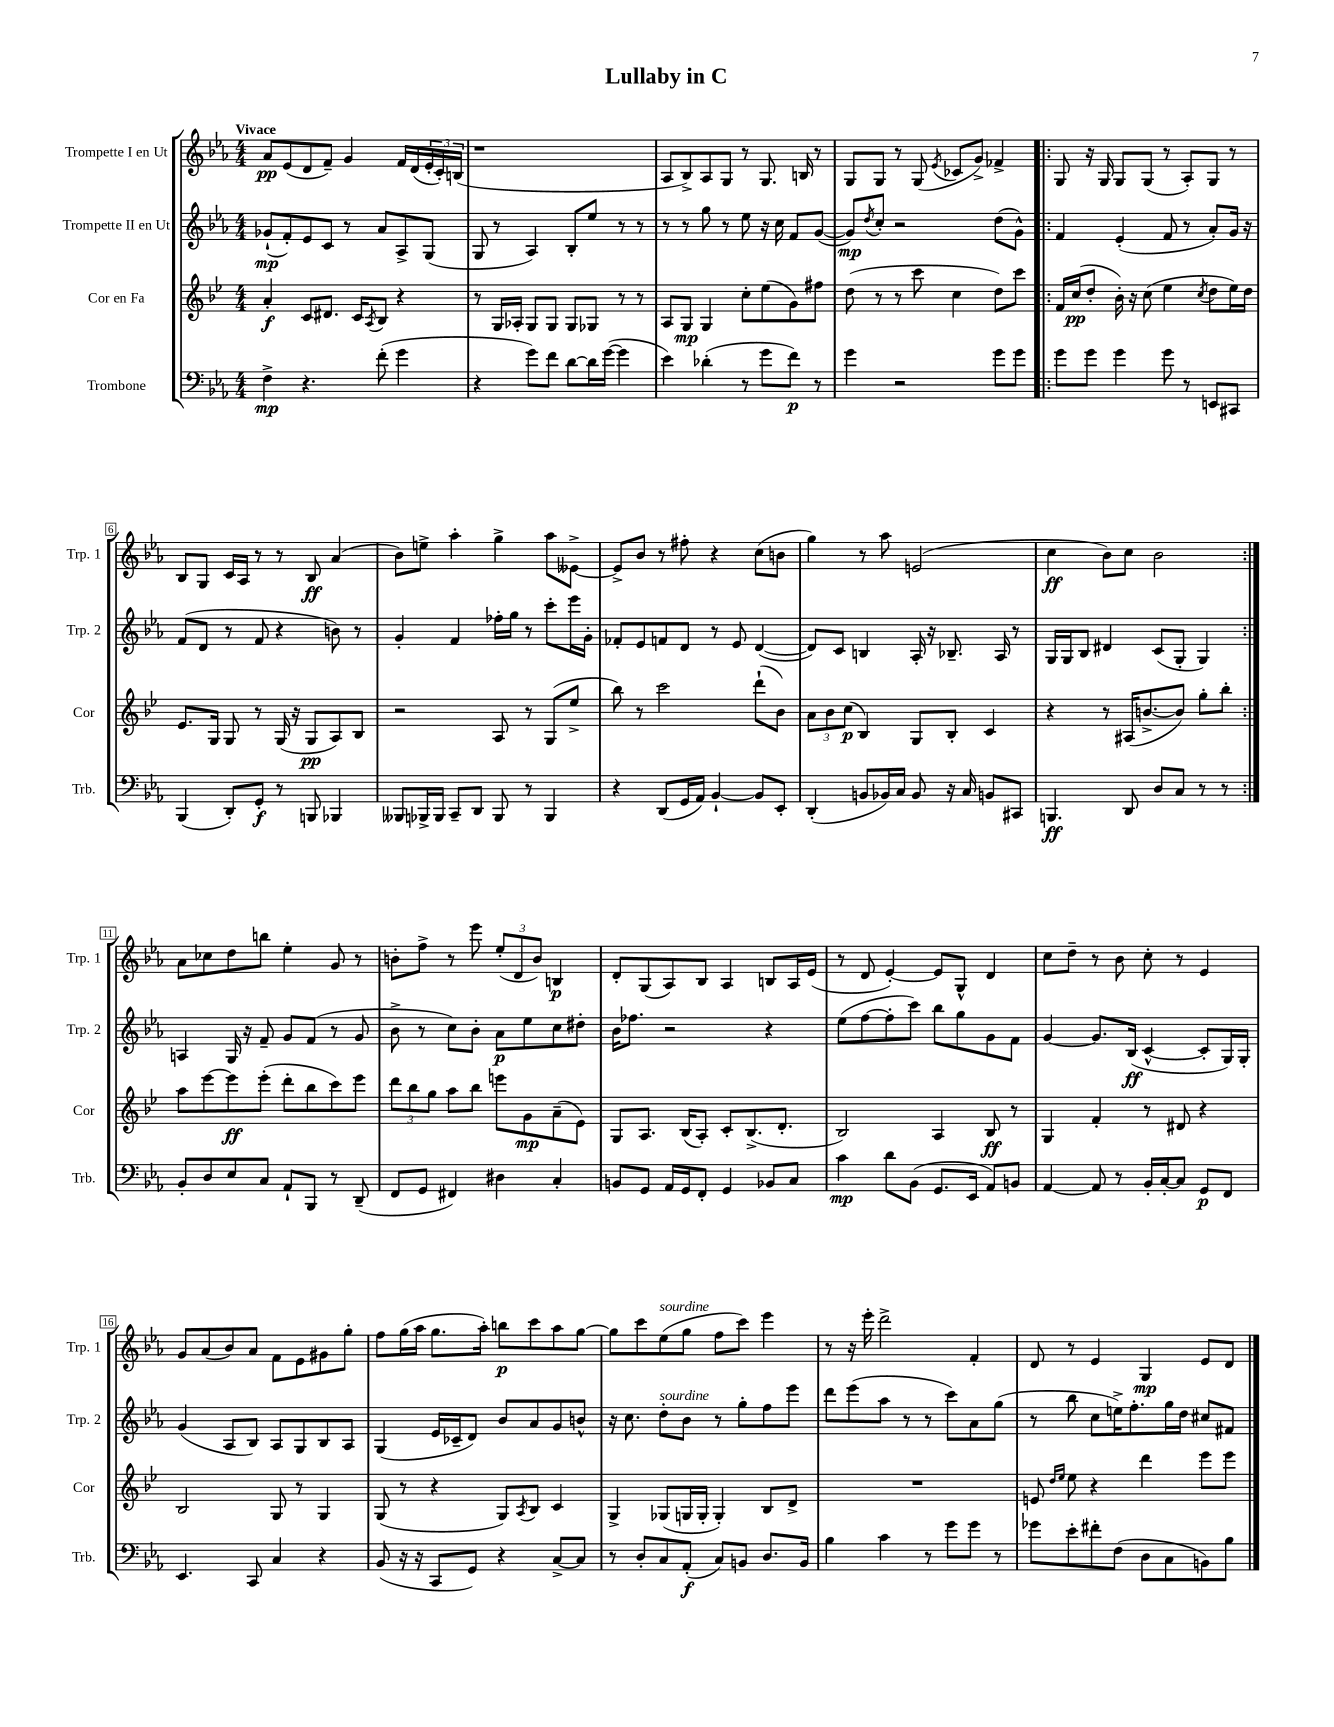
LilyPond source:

\header { title = "Lullaby in C" }
<<
\new StaffGroup <<
\new Staff = "s0" \with { instrumentName = "Trompette I en Ut" shortInstrumentName = "Trp. 1" } {
    \clef treble \key ees \major \numericTimeSignature \time 4/4 \tempo "Vivace"
    aes'8\pp ees'8( d'8 f'8--) g'4 f'16 d'16( \tuplet 3/2 { ees'16-. c'16-.) b16( } |
    r1 |
    aes8 bes8->) aes8 g8 r8 g8. b16 r8 |
    g8 g8 r8 g8( \acciaccatura { ees'8 } ces'8 g'8->) fes'4-> |
    \repeat volta 2 { g8 r16 g16 g8 g8( r8 aes8-.) g8 r8 |
    bes8 g8 c'16 aes16 r8 r8 bes8\ff aes'4( |
    bes'8) e''8-> aes''4-. g''4-> aes''8 eeses'8~-> |
    eeses'8-> bes'8 r8 fis''8-. r4 c''8( b'8 |
    g''4) r8 aes''8 e'2( |
    c''4\ff bes'8) c''8 bes'2 | }
    aes'8 ces''8 d''8 b''8 ees''4-. g'8 r8 |
    b'8-. f''8-> r8 ees'''8 \tuplet 3/2 { ees''8-.( d'8 b'8) } b4\p |
    d'8-. g8( aes8) bes8 aes4 b8 aes16 ees'16( |
    r8 d'8 ees'4~-.) ees'8 g8-^ d'4 |
    c''8 d''8-- r8 bes'8 c''8-. r8 ees'4 |
    g'8 aes'8( bes'8) aes'8 f'8 ees'8 gis'8 g''8-. |
    f''8 g''16( aes''16 g''8. aes''16-.) b''8\p c'''8 aes''8 g''8~ |
    g''8 c'''8 ees''8^\markup { \italic "sourdine" }( g''8 f''8 c'''8) ees'''4 |
    r8 r16 ees'''16-. d'''2-> f'4-. |
    d'8 r8 ees'4 g4\mp ees'8 d'8 \bar "|." |
}
\new Staff = "s1" \with { instrumentName = "Trompette II en Ut" shortInstrumentName = "Trp. 2" } {
    \clef treble \key ees \major \numericTimeSignature \time 4/4
    ges'8-!\mp( f'8-.) ees'8 c'8 r8 aes'8 aes8-> g8( |
    g8 r8 aes4) bes8-. ees''8 r8 r8 |
    r8 r8 g''8 r8 ees''8 r16 c''16 f'8 g'8~( |
    g'8\mp) \acciaccatura { d''8 } c''8-. r2 d''8( g'8-^) |
    \repeat volta 2 { f'4 ees'4-.( f'8 r8 aes'8-.) g'16 r16 |
    f'8( d'8 r8 f'8 r4 b'8) r8 |
    g'4-. f'4 fes''16-. g''16 r8 c'''8-. ees'''16 g'16-. |
    fes'8-. ees'8 f'8 d'8 r8 ees'8 d'4~( |
    d'8) c'8 b4 aes16-. r16 bes8.-- aes16 r8 |
    g16 g16 bes8 dis'4 c'8( g8-. g4) | }
    a4 g16 r16 f'8-- g'8 f'8( r8 g'8 |
    bes'8-> r8 c''8) bes'8-. aes'8\p ees''8 c''8 dis''8-. |
    bes'16 fes''8. r2 r4 |
    ees''8( f''8~ f''8-. c'''8) bes''8 g''8 g'8 f'8 |
    g'4~ g'8. bes16\ff( c'4~-^ c'8-. g16) g16-. |
    g'4( aes8 bes8) aes8 g8 bes8 aes8 |
    g4( ees'16 ces'16-- d'8) bes'8 aes'8 g'8 b'8-^ |
    r16 c''8. d''8-.^\markup { \italic "sourdine" } bes'8 r8 g''8-. f''8 ees'''8 |
    d'''8 ees'''8( aes''8 r8 r8 c'''8) aes'8 g''8( |
    r8 bes''8 c''8 e''16->) f''8.-. g''16 d''16 cis''8 fis'8 \bar "|." |
}
\new Staff = "s2" \with { instrumentName = "Cor en Fa" shortInstrumentName = "Cor" } {
    \clef treble \key bes \major \numericTimeSignature \time 4/4
    a'4-.\f c'8 dis'8. c'16 \acciaccatura { a8 } bes8 r4 |
    r8 g16 aes16-. g8 g8 g8 ges8 r8 r8 |
    a8 g8\mp g4 c''8-. ees''8( g'8) fis''8 |
    d''8( r8 r8 c'''8 c''4 d''8) c'''8 |
    \repeat volta 2 { f'16 c''16\pp( d''8-. bes'16-.) r16 c''8( ees''4 \acciaccatura { c''8 } d''8 ees''16) d''16 |
    ees'8. g16 g8 r8 g16( r16 g8\pp a8) bes8 |
    r2 a8 r8 g8( ees''8-> |
    bes''8) r8 c'''2 d'''8-!( bes'8) |
    \tuplet 3/2 { a'8 bes'8 c''8\p( } bes4) g8 bes8-. c'4 |
    r4 r8 ais16( b'8.~-> b'8) g''8-. bes''8-. | }
    a''8 ees'''8~ ees'''8\ff ees'''8-.( d'''8-. bes''8 c'''8) ees'''8 |
    \tuplet 3/2 { d'''8 bes''8 g''8 } a''8 bes''8 e'''8 g'8\mp a'8--( ees'8) |
    g8 a8. bes16( a8-.) c'8-. bes8.->( d'8.-. |
    bes2) a4 bes8\ff r8 |
    g4 f'4-. r8 dis'8 r4 |
    bes2 g8 r8 g4 |
    g8( r8 r4 g8) \acciaccatura { a8 } bes8 c'4 |
    g4-> ges8( g16 g16-. g4-.) bes8 d'8-> |
    R1 |
    e'8 \grace { d''16 ees''16 } ees''8 r4 d'''4 ees'''8 ees'''8 \bar "|." |
}
\new Staff = "s3" \with { instrumentName = "Trombone" shortInstrumentName = "Trb." } {
    \clef bass \key ees \major \numericTimeSignature \time 4/4
    f4->\mp r4. f'8-.( g'4 |
    r4 g'8) f'8 d'8~ d'16 g'16~( g'4 |
    ees'4) des'4-.( r8 g'8 f'8\p) r8 |
    g'4 r2 g'8 g'8 |
    \repeat volta 2 { g'8 g'8 g'4 g'8 r8 e,8 cis,8 |
    bes,,4( d,8-.) g,8-.\f r8 b,,8 bes,,4 |
    beses,,8 bes,,16-> bes,,16 c,8-- d,8 bes,,8 r8 bes,,4 |
    r4 d,8( g,16 aes,16) bes,4~-! bes,8 ees,8-. |
    d,4-.( b,8 bes,16) c16 bes,8 r16 c16 b,8 cis,8 |
    b,,4.\ff d,8 d8 c8 r8 r8 | }
    bes,8-. d8 ees8 c8 aes,8-! bes,,8 r8 d,8--( |
    f,8 g,8 fis,4) dis4 c4-. |
    b,8 g,8 aes,16 g,16 f,8-. g,4 bes,8 c8 |
    c'4\mp d'8 bes,8( g,8. ees,16 aes,8) b,8 |
    aes,4~ aes,8 r8 bes,16-. c16~-. c8 g,8\p f,8 |
    ees,4. c,8 c4 r4 |
    bes,8( r16 r16 c,8 g,8) r4 c8~-> c8 |
    r8 d8-. c8 aes,8-.\f( c8) b,8 d8. b,16 |
    bes4 c'4 r8 g'8 g'8 r8 |
    ges'8 ees'8-. fis'8-. f8( d8 c8 b,8) bes8 \bar "|." |
}
>>
>>
\layout { \context { \Score \override BarNumber.stencil = #(make-stencil-boxer 0.1 0.3 ly:text-interface::print) } }
